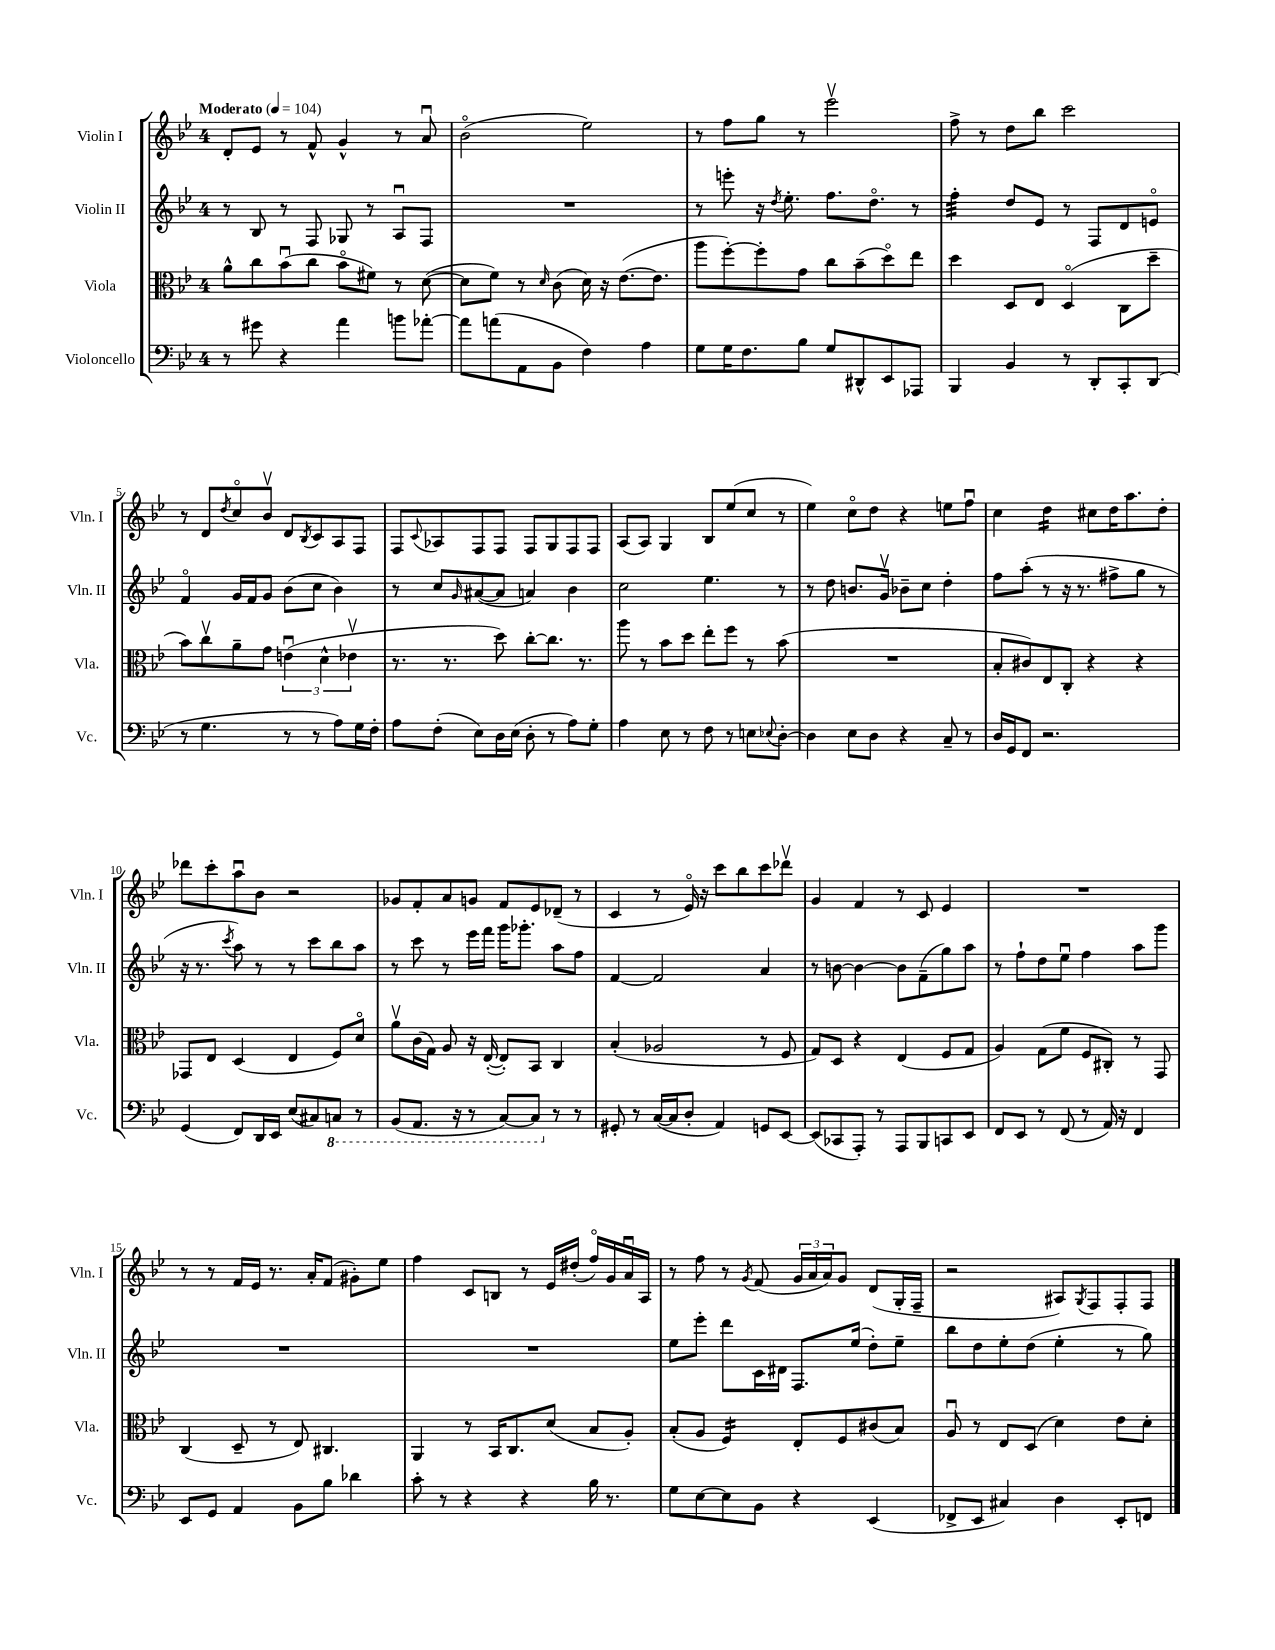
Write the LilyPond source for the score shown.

<<
\new StaffGroup <<
\new Staff = "s0" \with { instrumentName = "Violin I" shortInstrumentName = "Vln. I" } {
    \clef treble \key bes \major \once \override Staff.TimeSignature.style = #'single-digit \time 4/4 \tempo "Moderato" 4 = 104
    d'8-. ees'8 r8 f'8-^ g'4-^ r8 a'8\downbow |
    bes'2\flageolet( ees''2) |
    r8 f''8 g''8 r8 ees'''2\upbow |
    f''8-> r8 d''8 bes''8 c'''2 |
    r8 d'8 \acciaccatura { d''8 } c''8\flageolet bes'8\upbow d'8 \acciaccatura { bes8 } c'8 a8 f8 |
    f8 \appoggiatura { c'8 } aes8 f8 f8 f8 g8 f8 f8 |
    a8( a8) g4 bes8 ees''8( c''8 r8 |
    ees''4) c''8\flageolet d''8 r4 e''8 f''8\downbow |
    c''4 d''4:16 cis''8 d''16 a''8. d''8-. |
    des'''8 c'''8-. a''8\downbow bes'8 r2 |
    ges'8 f'8-. a'8 g'8 f'8 ees'8 des'8--( r8 |
    c'4 r8 ees'16\flageolet) r16 c'''8 bes''8 c'''8 des'''8\upbow |
    g'4 f'4 r8 c'8 ees'4 |
    R1 |
    r8 r8 f'16 ees'16 r8. a'16-. f'8( gis'8-.) ees''8 |
    f''4 c'8 b8 r8 ees'16 dis''16-.( f''16\flageolet) g'16 a'16\downbow a16 |
    r8 f''8 r8 \acciaccatura { g'8 } f'8( \tuplet 3/2 { g'16 a'16 a'16) } g'8 d'8( g16-. f16-- |
    r2 ais8) \acciaccatura { g8 } f8 f8-. f8 \bar "|." |
}
\new Staff = "s1" \with { instrumentName = "Violin II" shortInstrumentName = "Vln. II" } {
    \clef treble \key bes \major \once \override Staff.TimeSignature.style = #'single-digit \time 4/4
    r8 bes8 r8 f8 ges8 r8 a8\downbow f8 |
    R1 |
    r8 e'''8-. r16 \acciaccatura { d''8 } ees''8.-. f''8. d''8.\flageolet r8 |
    f''4:32-. d''8 ees'8 r8 f8 d'8 e'8\flageolet |
    f'4\flageolet g'16 f'16 g'8 bes'8( c''8 bes'4) |
    r8 c''8 \grace { g'16 } ais'8~( ais'8 a'4) bes'4 |
    c''2 ees''4. r8 |
    r8 d''8 b'8. g'16\upbow bes'8-- c''8 d''4-. |
    f''8 a''8-.( r8 r16 r8. fis''8-> g''8 r8 |
    r16 r8. \acciaccatura { c'''8 } a''8) r8 r8 c'''8 bes''8 a''8 |
    r8 c'''8 r8 ees'''16 f'''16 g'''16 ges'''8.-. a''8 f''8 |
    f'4~ f'2 a'4 |
    r8 b'8~ b'4~ b'8 f'8--( g''8) a''8 |
    r8 f''8-! d''8 ees''8\downbow f''4 a''8 g'''8 |
    R1 |
    R1 |
    ees''8 ees'''8-. d'''8 c'16 dis'16 f8. ees''16( d''8-.) ees''8-- |
    bes''8 d''8 ees''8-. d''8( ees''4-. r8 g''8) \bar "|." |
}
\new Staff = "s2" \with { instrumentName = "Viola" shortInstrumentName = "Vla." } {
    \clef alto \key bes \major \once \override Staff.TimeSignature.style = #'single-digit \time 4/4
    a'8-^ c''8 bes'8\downbow( c''8 bes'8\flageolet fis'8) r8 d'8~( |
    d'8 f'8) r8 \grace { d'16 } c'8( d'16) r16 ees'8.~( ees'8. |
    a''8 f''8~-.) f''8-. g'8 c''8 bes'8--( d''8\flageolet) ees''8 |
    d''4 d8 ees8 d4\flageolet( c8 d''8-- |
    bes'8) c''8\upbow a'8-- g'8 \tuplet 3/2 { e'4\downbow( d'4-^ ees'4\upbow } |
    r8. r8. d''8) c''8~-. c''8. r8. |
    a''8 r8 bes'8 d''8 ees''8-. f''8 r8 bes'8( |
    R1 |
    bes8-. cis'8) ees8 c8-. r4 r4 |
    ges,8 ees8 d4( ees4 f8) d'8\flageolet |
    a'8\upbow c'16( g16) a8 r16 ees16~-.( ees8-.) bes,8 c4 |
    bes4-.( aes2 r8 f8 |
    g8) d8 r4 ees4( f8 g8 |
    a4) g8( f'8 f8 cis8-.) r8 g,8 |
    c4( d8-- r8 ees8) cis4. |
    a,4 r8 bes,16 c8. d'8( bes8 a8-.) |
    bes8-.( a8 f4:16) ees8-. f8 cis'8( bes8) |
    a8\downbow r8 ees8 d8( d'4) ees'8 d'8-. \bar "|." |
}
\new Staff = "s3" \with { instrumentName = "Violoncello" shortInstrumentName = "Vc." } {
    \clef bass \key bes \major \once \override Staff.TimeSignature.style = #'single-digit \time 4/4
    r8 gis'8 r4 a'4 b'8 aes'8~-. |
    aes'8 a'8( a,8 bes,8 f4) a4 |
    g8 g16 f8. bes8 g8 dis,8-^ ees,8 aes,,8 |
    bes,,4 bes,4 r8 d,8-. c,8-. d,8( |
    r8 g4. r8 r8 a8) g16 f16-. |
    a8 f8-.( ees8) d16 ees16( d8-. r8 a8) g8-. |
    a4 ees8 r8 f8 r8 e8 \appoggiatura { ees8 } d8~-. |
    d4 ees8 d8 r4 c8-- r8 |
    d16 g,16 f,8 r2. |
    g,4( f,8) d,16 ees,16 ees8( cis8) \ottava #-1 c,!8 r8 |
    bes,,8( a,,8. r16 r8 c,8~) c,8 \ottava #0 r8 r8 |
    gis,8-. r8 c16~( c16 d8-. a,4) g,8 ees,8~ |
    ees,8( ces,8 a,,8-.) r8 a,,8 bes,,8 c,8 ees,8 |
    f,8 ees,8 r8 f,8( r8 a,16) r16 f,4 |
    ees,8 g,8 a,4 bes,8 bes8 des'4 |
    c'8-. r8 r4 r4 bes16 r8. |
    g8 ees8~ ees8 bes,8 r4 ees,4( |
    fes,8-> ees,8 cis4) d4 ees,8-. f,8 \bar "|." |
}
>>
>>
